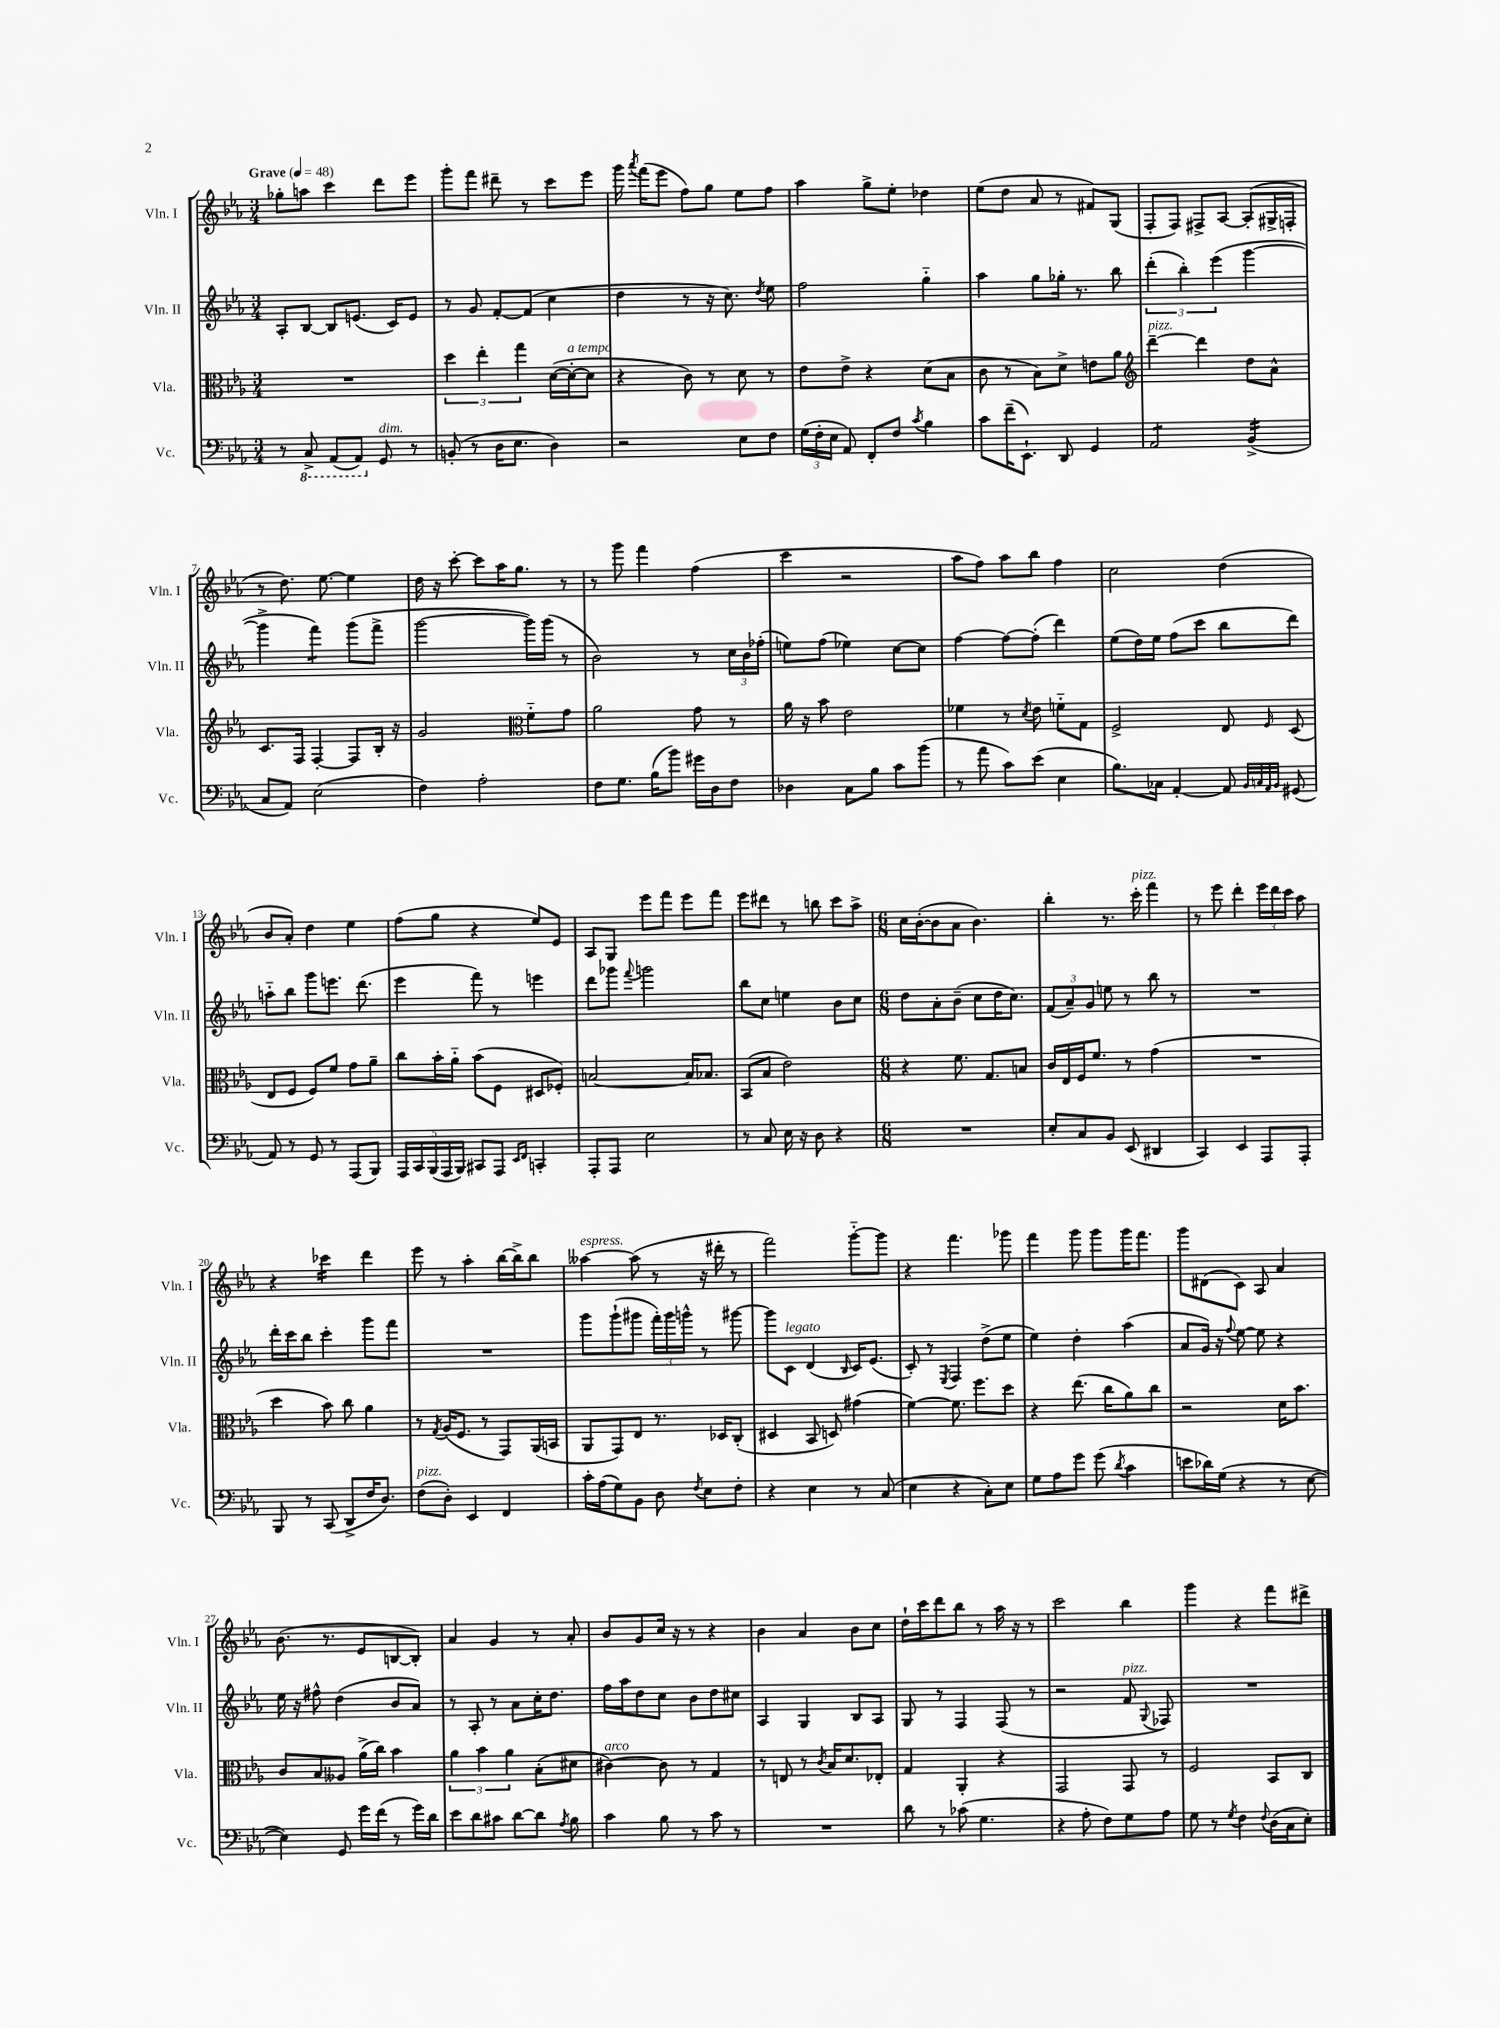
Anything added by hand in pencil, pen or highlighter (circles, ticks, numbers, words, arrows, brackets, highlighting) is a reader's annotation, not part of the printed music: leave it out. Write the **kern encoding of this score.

**kern	**kern	**kern	**kern
*staff4	*staff3	*staff2	*staff1
*clefF4	*clefC3	*clefG2	*clefG2
*k[b-e-a-]	*k[b-e-a-]	*k[b-e-a-]	*k[b-e-a-]
*M3/4	*M3/4	*M3/4	*M3/4
*MM48	*MM48	*MM48	*MM48
8r	2.r	8A-'	8gg-'
8CC^	.	[8B-	8aa
(8AAA-	.	8B-]	4ccc
8AAA-)	.	(8.e	.
8GG	.	.	8ddd
.	.	16c)	.
8r	.	8e	8eee-
=	=	=	=
(8BB'	6dd	8r	8ggg'
8r	.	8g	8fff
.	6ee-'	.	.
16D	.	[8f'	8ddd#~
8.E-	.	.	.
.	6gg	.	.
.	.	(8f]	8r
4D)	([16d	4cc	8ccc
.	16d'_	.	.
.	8d]	.	8eee-
=	=	=	=
2r	4r	4dd	16ggg
.	.	.	8qaaa-
.	.	.	(16fff
.	.	.	8eee-
.	8c)	8r	8ff)
.	8r	16r	8gg
.	.	8.cc)	.
8E-	8d	.	8ee-
.	.	8qdd	.
8F	8r	8ee-	8ff
=	=	=	=
(24G	8e-	2ff	4aa-
24F'	.	.	.
24E-	.	.	.
8AA-)	8e-^	.	.
8FF'	4r	.	8gg^
8F	.	.	8ee-'
8qc	.	.	.
4B-	(8d	4gg'~	4dd-
.	8B-	.	.
=	=	=	=
8c	8c	4aa-	(8ee-
(16f~	8r	.	8dd
8.EE-`)	.	.	.
.	8B-)	8gg	8a-
8DD	8d^	16gg-'	8r
.	.	8.r	.
4GG	8e	.	8f#)
.	8a-	8bb-	(8G
=	=	=	=
*	*clefG2	*	*
2AA-	[4ddd~	(6ddd'	8F'
.	.	.	8F)
.	.	6bb-')	.
.	4ddd]	.	8F#^
.	.	(6eee-	.
.	.	.	[8A-
(4BB-^	8dd	[4ggg	(8A-']
.	8a-^^	.	16G#^
.	.	.	16F'
=	=	=	=
8C	8.c	4ggg^]	8r
8AA-)	.	.	8.dd)
.	16F	.	.
(2E-	[4F'	4fff)	.
.	.	.	[8.ee-
.	8F]	(8ggg	4ee-]
.	16B-'	8fff^	.
.	16r	.	.
=	=	=	=
4F)	2g	[2ggg	16dd
.	.	.	16r
.	.	.	[8ccc'
2A-'	.	.	8ccc]
.	.	.	16aa-
.	.	.	8.gg
*	*clefC3	*	*
.	8f'~	16ggg])	.
.	.	(16ggg	.
.	8g	8r	8r
=	=	=	=
8F	2a-	2b-)	8r
8.G	.	.	8ggg
.	.	.	4fff
(16B-	.	.	.
8b-)	.	.	.
16g#	8g	8r	(4ff
16D	.	.	.
8F	8r	24cc	.
.	.	24b-	.
.	.	(24ff-'	.
=	=	=	=
4D-	16a-	8ee)	4ccc
.	16r	.	.
.	8b-	(8ff	.
8C	2e-	4ee-)	2r
8B-	.	.	.
8c	.	[8cc	.
(8b-	.	8cc]	.
=	=	=	=
8r	4f-	[4ff	8aa-
8a-	.	.	8ff)
8c)	8r	8ff_	8aa-
.	8qd	.	.
(8e-	8e-	(8ff']	8bb-
4E-	8f'~	4ddd)	4ff
.	8G	.	.
=	=	=	=
8.B-)	2F^	(8ee-	2cc
.	.	16dd)	.
16C-	.	16ee-	.
[4AA-'	.	(8ff	.
.	.	8ccc	.
8AA-]	8E-	8bb-	(4dd
32qqBB-	.	.	.
32qqC	.	.	.
32qqAA-	.	.	.
32qqBB-	16qqF	.	.
(8GG#	(8D	8ddd)	.
=	=	=	=
8AA-)	8E-	8aa'~	8b-
8r	8F	8bb-	8a-')
8GG	8F)	8ggg	4dd
8r	8f	8.eee	.
(8AAA-	8g	.	4ee-
.	.	(8.ddd	.
8BBB-)	8a-~	.	.
=	=	=	=
20AAA-	8cc	4eee-	(8ff
20CC	.	.	.
(20BBB-	.	.	.
.	16b-'	.	8gg
20AAA-	.	.	.
.	16a-'~	.	.
20BBB-)	.	.	.
8CC#	(8b-	8fff)	4r
8AAA-	8F	8r	.
16qqEE-	.	.	.
16qqFF	.	.	.
4CC'	8D#	4eee	8ee-)
.	8F-')	.	8e-
=	=	=	=
8AAA-'	[2B	8ddd	8A-
8AAA-	.	8ggg-	8G
.	.	8qqfff	.
2E-	.	2ggg	8eee-
.	.	.	8fff
.	16B]	.	8eee-
.	8.B-	.	.
.	.	.	8fff
=	=	=	=
8r	(8BB-	8bb-	8eee-
8C	8B-	8cc	8ddd#
16E-	2e-)	4ee	8r
16r	.	.	.
8D	.	.	8bb
4r	.	8b-	8ccc
.	.	8cc	8aa-^
=	=	=	=
*M6/8	*M6/8	*M6/8	*M6/8
2.r	4r	8dd	16cc
.	.	.	([16b-'
.	.	8a-'	8b-]
.	8.f	(8b-~	8a-
.	.	8cc	4.b-)
.	8.G	.	.
.	.	16dd	.
.	.	8.cc)	.
.	8B	.	.
=	=	=	=
8E-'	16c	(12f	4bb-'
.	16E-	.	.
.	.	12a-~)	.
8C	16F	.	.
.	.	12g	.
.	8.f	.	.
8BB-	.	8ee	8.r
(8EE-	8r	8r	.
.	.	.	16ccc'
4DD#	(4g	8bb-	4fff
.	.	8r	.
=	=	=	=
4CC)	2.r	2.r	8r
.	.	.	8eee-
4EE-	.	.	4ddd'
8AAA-	.	.	24eee-
.	.	.	24ddd
.	.	.	24ccc
8AAA-'	.	.	8aa-
=	=	=	=
8BBB-	4dd	16ddd'	4r
.	.	16ccc	.
8r	.	8bb-	.
(8CC	8b-)	4ccc'	4ccc-
8DD^	8cc	.	.
16F	4a-	8ggg	4ddd
8.D)	.	.	.
.	.	8fff	.
=	=	=	=
(8F	8r	2.r	8eee-
.	8qG	.	.
8D')	(16A-	.	8r
.	8.F	.	.
4EE-	.	.	4aa-'
.	8r	.	.
4FF	8GG)	.	[16bb-
.	.	.	16bb-^]
.	(16AA-	.	8bb-
.	16BB	.	.
=	=	=	=
16c'	8AA-	8ggg	[4aa--
(16A-	.	.	.
8G)	8GG)	(8ggg`	.
8BB-	8E-	8ggg#	(8aa--]
8D	8.r	24fff')	8r
.	.	24ggg#	.
.	.	24ggg^^	.
8qF	.	.	.
8E-	.	8r	16r
.	16D-	.	16ddd#'
8F'	(8C'	[8ggg#	8r
=	=	=	=
4r	4D#	8ggg#]	2fff)
.	.	8c	.
4E-	8BB-	(4d	.
.	8D)	.	.
.	.	16qqB-	.
8r	(4g#	16c)	[8ggg'~
.	.	(8.e-	.
(8C	.	.	8ggg]
=	=	=	=
4E-	[4f)	8c')	4r
.	.	8r	.
.	.	8qE-	.
4r	8.f]	4F	4.fff
.	8.ff	.	.
8C')	.	(8dd^	.
8E-	8dd	8ee-	8ggg-
=	=	=	=
8G	4r	4ee-)	4fff
8A-	.	.	.
8g	(8.ee-	4dd'	8ggg
(8g	.	.	8ggg
.	16cc	.	.
8qd	.	.	.
4c	8a-)	(4aa-	16ggg
.	.	.	8.fff
.	8cc	.	.
=	=	=	=
8e	2r	8a-	8ggg
16d-)	.	16g)	(8d#
(16G	.	16r	.
.	.	8qqff	.
4r	.	[8ee-	8c)
.	.	8ee-]	8A-
8r	16d	4r	4a-
.	8.b-	.	.
[8E-	.	.	.
=	=	=	=
4E-])	8c	16ee-	(8.b-
.	.	16r	.
.	8B-	8ff#^^	.
.	.	.	8.r
8GG	8A--	(4dd	.
16g	(16a-^	.	8e-
(16f	16cc)	.	.
8r	4b-	8b-	[8B
16g)	.	8a-)	8B'])
16d	.	.	.
=	=	=	=
8e-	6a-	8r	4a-
8d	.	8A-'	.
.	6b-	.	.
8c#	.	8r	4g
.	6a-	.	.
[8d	.	8a-	.
8d]	(8B-'	16cc'	8r
.	.	8.dd	.
8qA-	.	.	.
8B-	8d#	.	8a-'
=	=	=	=
4c	[4c#)	16ff	8b-
.	.	16aa-	.
.	.	8dd	8g
8B-	8c#]	8cc	16cc
.	.	.	16r
8r	8r	8b-	8r
8c	4G	8dd	4r
8r	.	8cc#	.
=	=	=	=
2.r	8r	4A-	4b-
.	8E	.	.
.	8r	4G	4a-
.	8qc	.	.
.	16B-	.	.
.	8.d	.	.
.	.	8B-	8b-
.	8E-'	8A-	8cc
=	=	=	=
8d	4G	8G	16dd`
.	.	.	16ccc
8r	.	8r	8ddd
(8c-	4AA-'	4F	8bb-
4.G	.	.	8r
.	4r	(8F	16aa-
.	.	.	16r
.	.	8r	8r
=	=	=	=
4r	2GG	2r	2ccc
8A-'	.	.	.
8F)	.	.	.
8G	8GG	8f	4bb-
.	.	8qqG	.
8A-	8r	8F-)	.
=	=	=	=
8G	2F	2.r	4ggg
8r	.	.	.
8qG	.	.	.
4F	.	.	4r
8qqF	.	.	.
(16D	8BB-	.	8fff
16C	.	.	.
8E-')	8C	.	8ddd#^
==	==	==	==
*-	*-	*-	*-
